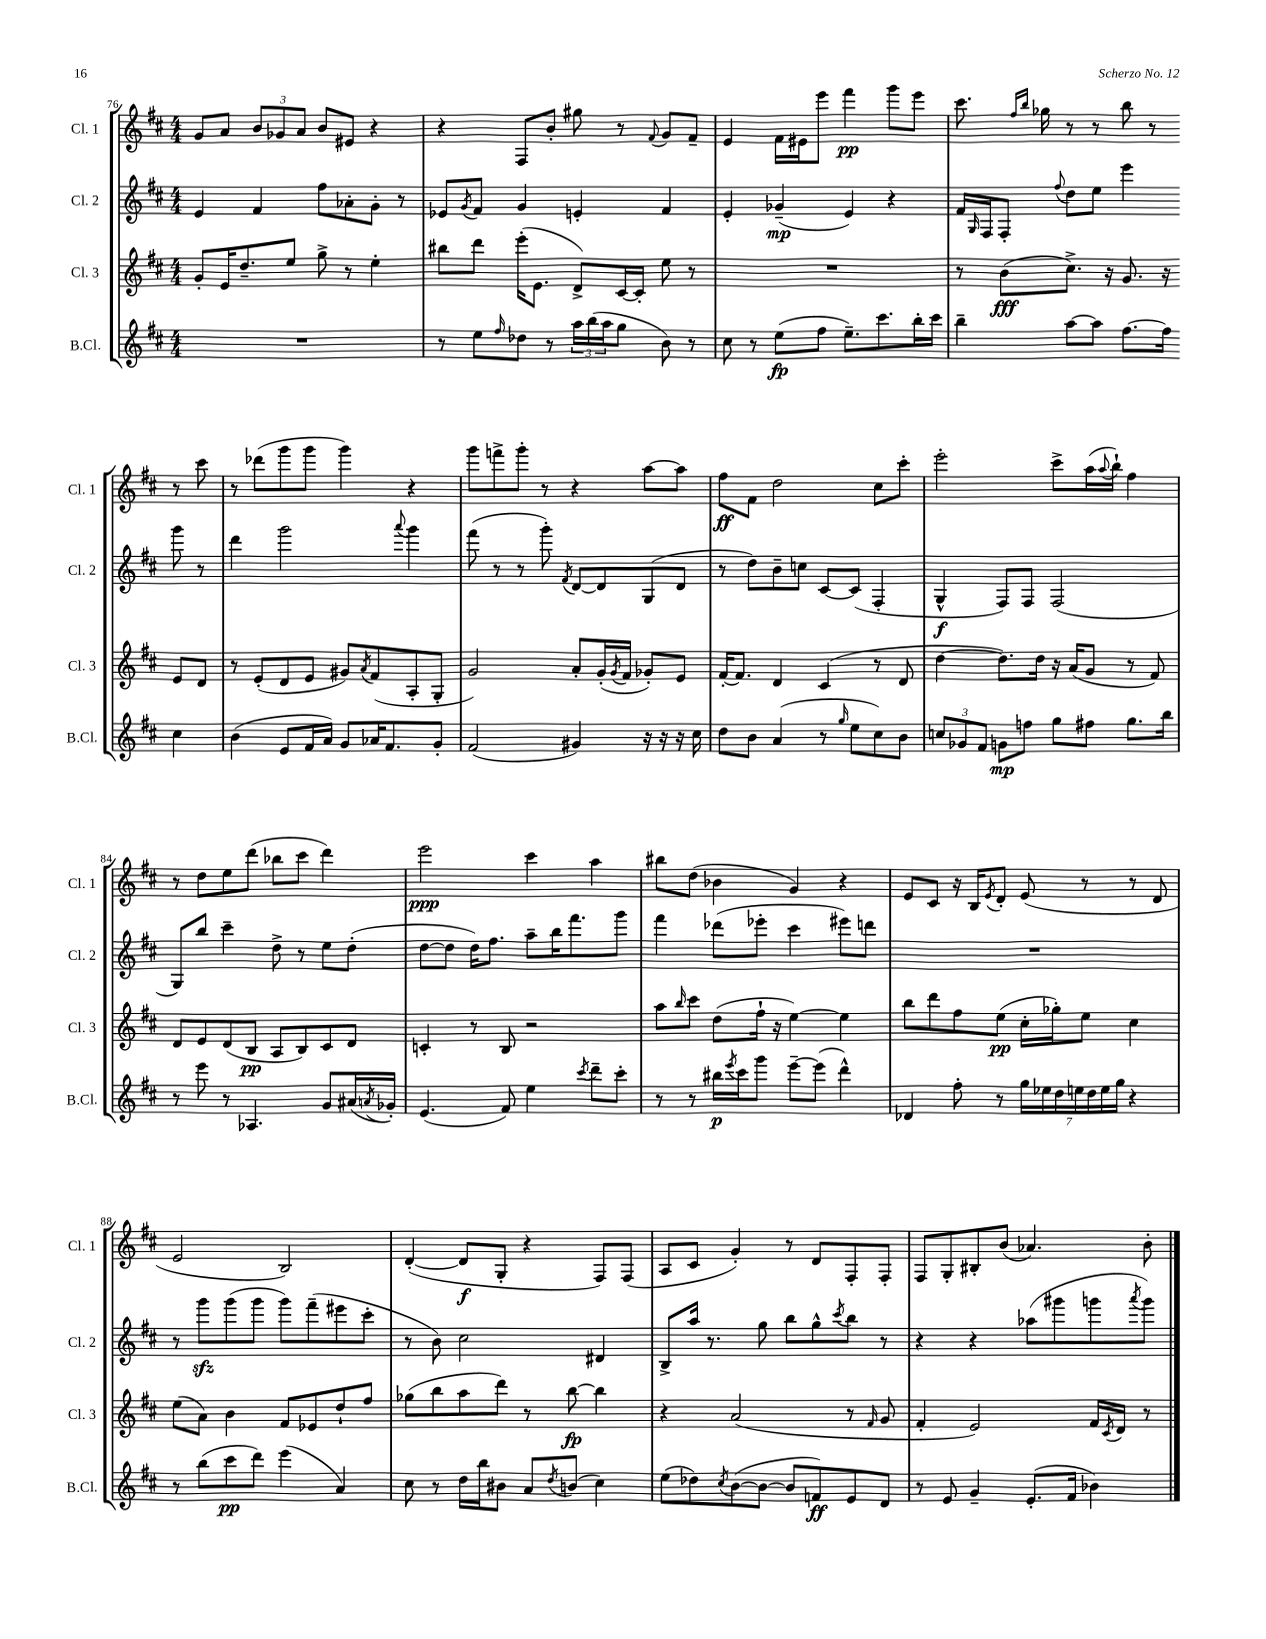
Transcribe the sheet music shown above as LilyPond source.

<<
\new StaffGroup <<
\new Staff = "s0" \with { instrumentName = "Cl. 1" shortInstrumentName = "Cl. 1" } {
    \clef treble \key d \major \numericTimeSignature \time 4/4
    g'8 a'8 \tuplet 3/2 { b'8 ges'8 a'8 } b'8 eis'8 r4 |
    r4 fis8 b'8-. gis''8 r8 \appoggiatura { fis'8 } g'8 fis'8-- |
    e'4 fis'16 eis'16 e'''8 fis'''4\pp g'''8 e'''8 |
    cis'''8. \grace { fis''16 b''16 } ges''16 r8 r8 b''8 r8 r8 cis'''8 |
    r8 des'''8( g'''8 g'''8 g'''4) r4 |
    g'''8 f'''8-> g'''8-. r8 r4 a''8~ a''8 |
    fis''8\ff fis'8 d''2 cis''8 cis'''8-. |
    e'''2-. cis'''8-> a''16( \appoggiatura { a''8 } b''16-!) fis''4 |
    r8 d''8 e''8 d'''8( bes''8 cis'''8 d'''4) |
    e'''2\ppp cis'''4 a''4 |
    bis''8 d''8( bes'4 g'4) r4 |
    e'8 cis'8 r16 b16 \acciaccatura { e'8 } d'8-. e'8( r8 r8 d'8 |
    e'2 b2) |
    d'4~-.( d'8\f g8-. r4 fis8) fis8( |
    a8 cis'8 g'4-.) r8 d'8 fis8-. fis8-. |
    fis8 g8-. bis8-. b'8( aes'4.) b'8-. \bar "|." |
}
\new Staff = "s1" \with { instrumentName = "Cl. 2" shortInstrumentName = "Cl. 2" } {
    \clef treble \key d \major \numericTimeSignature \time 4/4
    e'4 fis'4 fis''8 aes'8-. g'8-. r8 |
    ees'8 \acciaccatura { g'8 } fis'8 g'4 e'4-. fis'4 |
    e'4-. ges'4--\mp( e'4) r4 |
    fis'16 \grace { g16 } fis16 fis8-. \appoggiatura { fis''8 } d''8 e''8 e'''4 g'''8 r8 |
    d'''4 g'''2 \appoggiatura { a'''8 } g'''4 |
    fis'''8( r8 r8 g'''8-.) \acciaccatura { fis'8 } d'8~ d'8 g8( d'8 |
    r8 d''8) b'8-- c''8 cis'8~ cis'8( fis4-. |
    g4-^\f fis8) fis8 fis2( |
    g8) b''8 cis'''4-- d''8-> r8 e''8 d''8-.( |
    d''8~ d''8 d''16) fis''8. a''8-- b''16 fis'''8. g'''8 |
    fis'''4 des'''8( ees'''8-. cis'''4 eis'''8) d'''8 |
    R1 |
    r8 g'''8\sfz g'''8( g'''8 g'''8) fis'''8--( eis'''8 cis'''8-. |
    r8 b'8) cis''2 dis'4 |
    b8-> a''16 r8. g''8 b''8 g''8-^ \acciaccatura { cis'''8 } b''8 r8 |
    r4 r4 aes''8( gis'''8 g'''8 \acciaccatura { a'''8 } g'''8) \bar "|." |
}
\new Staff = "s2" \with { instrumentName = "Cl. 3" shortInstrumentName = "Cl. 3" } {
    \clef treble \key d \major \numericTimeSignature \time 4/4
    g'8-. e'16 d''8.-- e''8 g''8-> r8 e''4-. |
    bis''8 d'''8 e'''16-.( e'8. d'8->) cis'16~ cis'16-. e''8 r8 |
    R1 |
    r8 b'8\fff( cis''8.->) r16 g'8. r16 e'8 d'8 |
    r8 e'8-.( d'8 e'8 gis'8) \acciaccatura { a'8 } fis'8( a8-. g8-. |
    g'2) a'8-. g'16-.( \acciaccatura { g'8 } fis'16 ges'8-.) e'8 |
    fis'16~-. fis'8. d'4 cis'4( r8 d'8 |
    d''4~ d''8.) d''16 r16 a'16( g'8 r8 fis'8) |
    d'8 e'8 d'8( b8\pp a8 b8) cis'8 d'8 |
    c'4-. r8 b8 r2 |
    a''8 \grace { b''16 } cis'''8 d''8( fis''16-! r16 e''4~) e''4 |
    b''8 d'''8 fis''8 e''8\pp( cis''16-. ges''16-.) e''8 cis''4 |
    e''8( a'8) b'4 fis'8 ees'8 d''8-! fis''8 |
    ges''8( b''8 a''8 d'''8) r8 b''8~\fp b''4 |
    r4 a'2( r8 \grace { fis'16 } g'8 |
    fis'4-. e'2) fis'16 \acciaccatura { cis'8 } d'16 r8 \bar "|." |
}
\new Staff = "s3" \with { instrumentName = "B.Cl." shortInstrumentName = "B.Cl." } {
    \clef treble \key d \major \numericTimeSignature \time 4/4
    R1 |
    r8 e''8 \grace { fis''16 } des''8 r8 \tuplet 3/2 { a''16 b''16( a''16 } g''8 b'8) r8 |
    cis''8 r8 e''8\fp( fis''8 e''8.--) cis'''8. b''16-. cis'''16 |
    b''4-- a''8~ a''8 fis''8.~ fis''16 cis''4 |
    b'4( e'8 fis'16 a'16) g'8 aes'16 fis'8. g'8-. |
    fis'2( gis'4) r16 r16 r16 cis''16 |
    d''8 b'8 a'4( r8 \grace { g''16 } e''8 cis''8) b'8 |
    \tuplet 3/2 { c''8 ges'8 fis'8 } g'8\mp f''8 g''8 fis''8 g''8. b''16 |
    r8 e'''8 r8 aes4. g'8 ais'16( \acciaccatura { a'8 } ges'16-.) |
    e'4.( fis'8) e''4 \acciaccatura { cis'''8 } d'''8-- cis'''8-. |
    r8 r8 bis''16\p \acciaccatura { e'''8 } cis'''16 g'''8 e'''8~-- e'''8( d'''4-^) |
    des'4 fis''8-. r8 \tuplet 7/4 { g''16 ees''16 d''16 e''16 d''16 e''16 g''16 } r4 |
    r8 b''8( cis'''8\pp d'''8) e'''4( a'4) |
    cis''8 r8 d''16 b''16 bis'8 a'8 \acciaccatura { d''8 } b'8( cis''4) |
    e''8( des''8) \acciaccatura { cis''8 } b'8~( b'8~ b'8 f'8\ff) e'8 d'8 |
    r8 e'8 g'4-- e'8.-.( fis'16 bes'4) \bar "|." |
}
>>
>>
\layout { \context { \Score currentBarNumber = #76 } }
